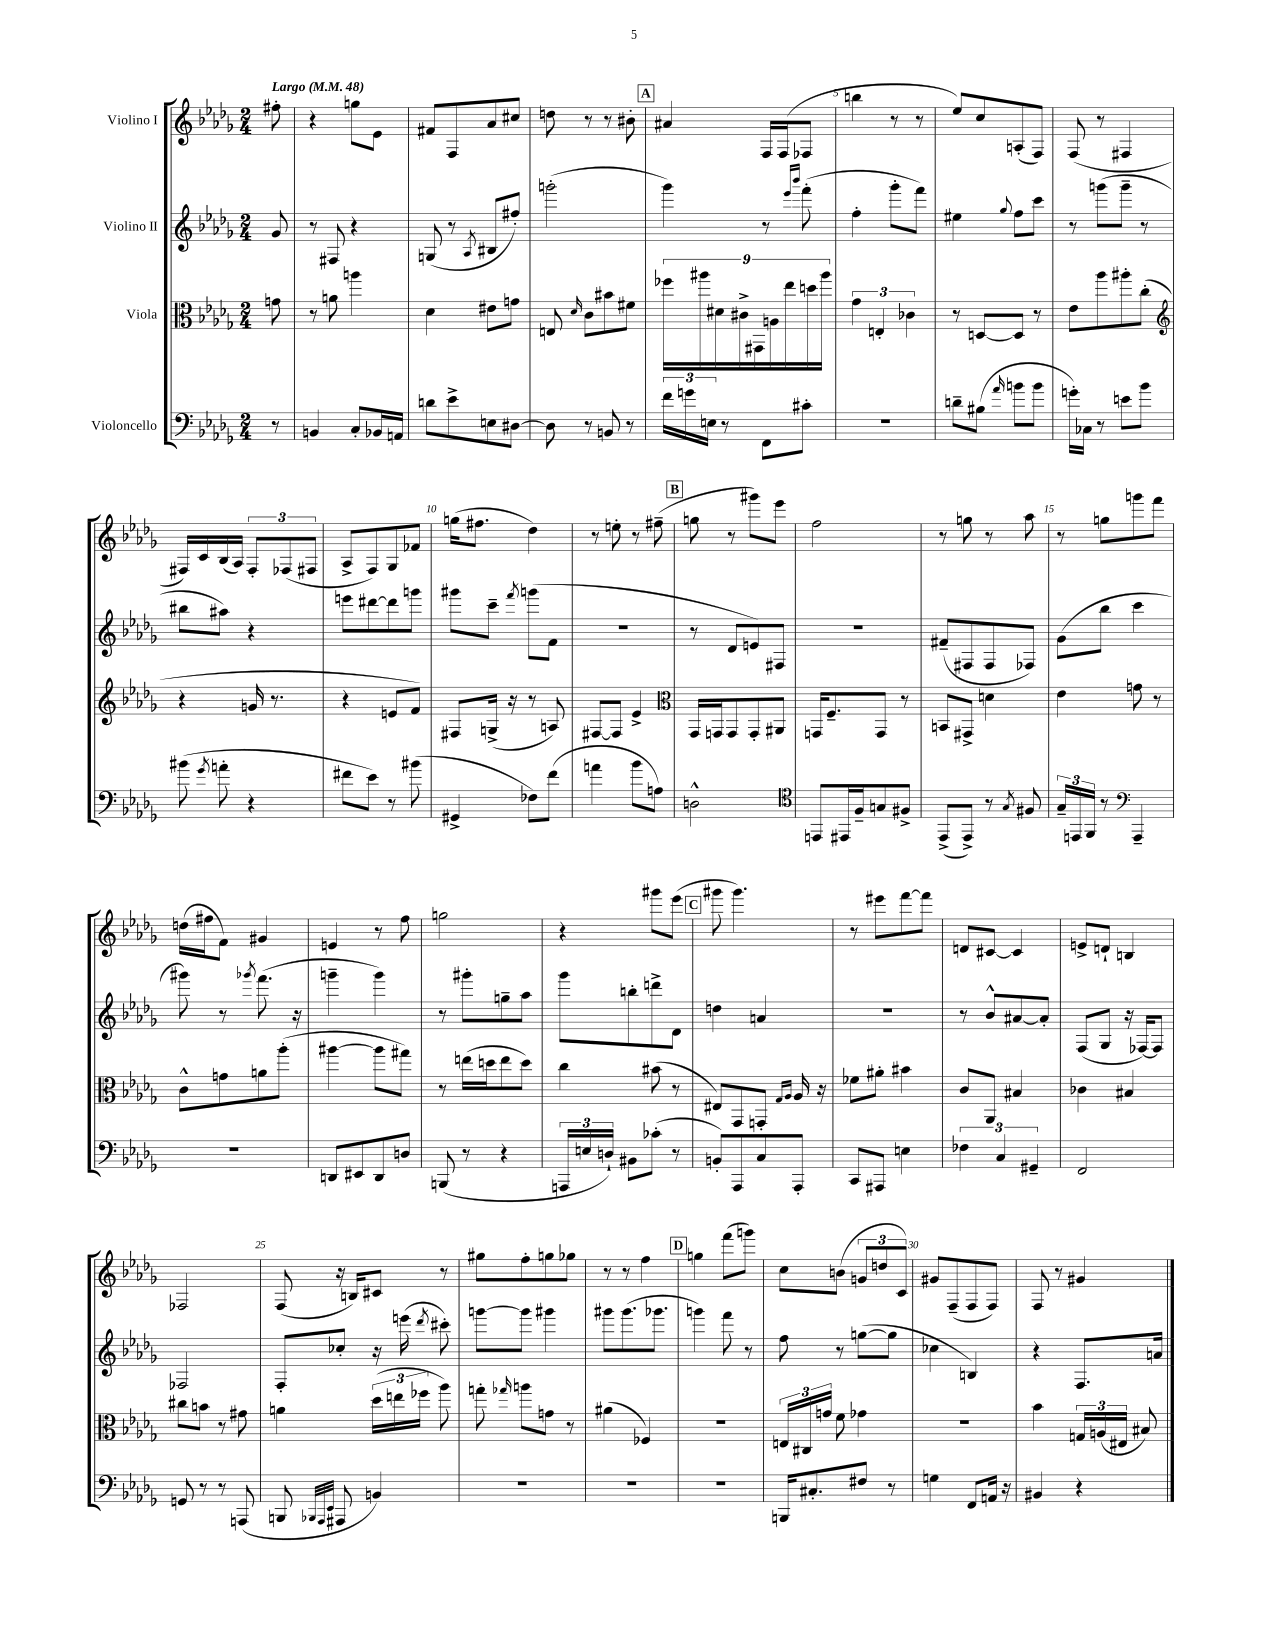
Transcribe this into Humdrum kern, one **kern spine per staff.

**kern	**kern	**kern	**kern
*staff4	*staff3	*staff2	*staff1
*clefF4	*clefC3	*clefG2	*clefG2
*k[b-e-a-d-g-]	*k[b-e-a-d-g-]	*k[b-e-a-d-g-]	*k[b-e-a-d-g-]
*M2/4	*M2/4	*M2/4	*M2/4
*MM48	*MM48	*MM48	*MM48
8r	8g\	8g-/	8ff#'\
=	=	=	=
4BB/	8r	8r	4r
.	8a\	8F#/	.
8C'/L	4aa\	4r	8gg\L
16BB-/L	.	.	8e-\J
16AA/JJ	.	.	.
=	=	=	=
8d\L	4d-\	(8G/	8f#/L
8e-^\	.	8r	8F/
.	.	8qA-/	.
8E\	8e#\L	8B#/L	8a-/
[8D#\J	8g\J	8ff#'/J)	8cc#/J
=	=	=	=
8D#\]	8E/	(2ggg'\	8dd\
.	16qqd-/	.	.
8r	8c\L	.	8r
8BB/	8b#\	.	8r
8r	8f#\J	.	8b#'\
=	=	=	=
24f\LL	18ff-\LL	4ggg-\)	4a#/
24g\	.	.	.
.	18aa#\	.	.
24E\JJ	.	.	.
.	18d#\	.	.
8r	.	.	.
.	18c#^\	.	.
.	18GG#\	.	.
8FF\L	.	8r	16F/LL
.	18A\	.	.
.	.	.	(16F/J
.	18ee-\	.	.
.	.	16qqeee-/LL	.
.	.	16qqbbb-/JJ	.
8c#'\J	.	(8fff'\	8F-/J
.	18dd\	.	.
.	18aa#\JJ	.	.
=	=	=	=
2r	6g-\	4ff'\	4bb\
.	6E'/	.	.
.	.	8ggg-'\L	8r
.	6c-\	.	.
.	.	8fff\J)	8r
=	=	=	=
8d~\L	8r	4ee#\	8ee-/L)
(8B#\J	[8D/L	.	8cc/
16qqa-/	.	8qqgg-/	.
8b\L	8D/]J	8ff\L	(8A'/
8b\J	8r	8ccc\J	8F/J)
=	=	=	=
16g'\LL)	8e-\L	8r	(8F/
16C-\JJ	.	.	.
8r	8aa-\	(8ggg\L	8r
8e\L	8aa#'\	8ggg~\J	4F#/
8b-\J	(8cc'\J	8r	.
=	=	=	=
*	*clefG2	*	*
(8b#\	4r	8bb#\L	16F#/LL)
.	.	.	16c/
8qg-/	.	.	.
8a'\	.	8aa#\J)	(16B-/
.	.	.	16A-/JJ)
4r	16g/	4r	12F#'/L
.	8.r	.	.
.	.	.	(12F-/
.	.	.	12F#/J
=	=	=	=
8f#\L	4r	8eee\L	8A-^/L
8e-\J)	.	[8ddd#\	8F/)
8r	8e/L	8ddd#\]	8G-/
(8b#\	8f/J)	8ggg\J	8f-/J
=	=	=	=
4GG#^/	8F#/L	8ggg#\L	(16gg\LK
.	.	.	8.ff#\J
.	(16G^/Jk	8ccc~\J	.
.	16r	.	.
.	.	8qfff/	.
8F-\L)	8r	(8ggg\L	4dd-\)
(8f\J	8A/)	8f\J	.
=	=	=	=
4a\	[8F#/L	2r	8r
.	8F#/]J	.	8ee'\
8b-\L	4e-^/	.	8r
8A\J)	.	.	(8ff#~\
=	=	=	=
*	*clefC3	*	*
2D^^\	16GG-/LL	8r	8gg\
.	16GG/J	.	.
.	8GG/	8d-/L	8r
.	8GG'/	8e/)	8ggg#\L)
.	8AA#/J	8F#/J	8eee-\J
=	=	=	=
*clefC4	*	*	*
8EE/L	16GG/LK	2r	2ff\
.	8.F~/	.	.
16EE#/L	.	.	.
16F~/J	.	.	.
8G/	8GG/J	.	.
8F#^/J	8r	.	.
=	=	=	=
(8EE-^/L	8BB/L	(8f#~/L	8r
8EE-^/J)	8GG#^/J	8F#/	8gg\
8r	4d\	8F#/	8r
8qG-/	.	.	.
8F#/	.	8F-/J)	8aa-\
=	=	=	=
24G-~/LL	4e-\	(8g-\L	8r
24EE/	.	.	.
24FF/JJ	.	.	.
8r	.	8bb-\J	8gg\L
*clefF4	*	*	*
4AAA-~/	8g\	4ccc\	8ggg\
.	8r	.	8fff\J
=	=	=	=
2r	8c^^\L	8ggg#\)	(16dd\LL
.	.	.	16ff#\J
.	8g\	8r	8f\J)
.	.	8qggg-/	.
.	8a\	(8.fff\	4g#/
.	(8aa-'\J	.	.
.	.	16r	.
=	=	=	=
8DD/L	[4aa#\	4ggg~\	4e/
8EE#/	.	.	.
8DD/	8aa#\]L	4ggg\)	8r
8D/J	8gg#\J)	.	8ff\
=	=	=	=
(8BBB/	8r	8r	2gg\
8r	(16ee\LL	8ggg#'\L	.
.	16dd\J	.	.
4r	8ee\	8gg~\	.
.	8dd\J)	8aa-\J	.
=	=	=	=
24AAA/LL	4cc\	8ggg-\L	4r
24E/	.	.	.
24D`/JJ)	.	.	.
8BB#\L	.	8bb'\	.
(8c-'\J	(8b#\	8ddd^\	8ggg#\L
8r	8r	8d-\J	(8eee-\J
=	=	=	=
8BB'/L)	8E#/L)	4dd\	8ggg#\
8AAA-/	8GG-/	.	4.ggg#\)
8C/	8GG'/J	4a/	.
.	16qqG-/LL	.	.
.	16qqA-/JJ	.	.
8AAA-'/J	16A-/	.	.
.	16r	.	.
=	=	=	=
8CC/L	8f-\L	2r	8r
8AAA#/J	8a#'\J	.	8eee#\L
4E\	4b#\	.	[8fff\
.	.	.	8fff\]J
=	=	=	=
6F-\	8c/L	8r	8d/L
.	8AA-/J	8b-^^/L	[8c#/J
6C/	.	.	.
.	4B#/	[8a#/	4c#/]
6GG#~/	.	.	.
.	.	8a#'/]J	.
=	=	=	=
2FF/	4c-\	(8F/L	8e^/L
.	.	8G-/J	8d`/J
.	4B#/	16r	4B/
.	.	[16F-/LK)	.
.	.	8F-/]J	.
=	=	=	=
8GG/	8cc#\L	2F-/	2F-/
8r	8b\J	.	.
8r	8r	.	.
(8AAA/	8g#\	.	.
=	=	=	=
8BBB/	4a\	8F'/L	(8F/
32qqBBB-/LLL	.	.	.
32qqAAA-/	.	.	.
32qqEE-/JJJ	.	.	.
8AAA#/	.	8cc-'/J	16r
.	.	.	16B/LK)
4BB/)	(24dd-\LL	16r	8c#/J
.	24ee\	.	.
.	.	(16eee\	.
.	24ff-\JJ	.	.
.	.	8qddd-/	.
.	8aa-\)	8ccc#'\)	8r
=	=	=	=
2r	8gg'\	[8ggg\L	8gg#\L
.	16qqgg-/	.	.
.	8aa\L	8ggg\]J	8ff'\
.	8g\J	4ggg#\	8gg\
.	8r	.	8gg-\J
=	=	=	=
2r	(4a#\	8ggg#\L	8r
.	.	(8.ggg#\	8r
.	4F-/)	.	4ff\
.	.	8.ggg-\J	.
=	=	=	=
2r	2r	4ggg\)	4gg\
.	.	8fff\	(8fff\L
.	.	8r	8ggg\J)
=	=	=	=
16BBB/LK	24E/LL	8ff\	8cc\L
.	24C#/	.	.
8.C#'/	.	.	.
.	24g/JJ	.	.
.	8f\	8r	(8b\J
8F#/J	4g-\	([8gg\L	12g/L
.	.	.	12dd/
8r	.	8gg\]J	.
.	.	.	12c/J)
=	=	=	=
4G\	2r	4cc-\	8g#/L
.	.	.	(8F~/
8FF/L	.	4B/)	8F/
16AA/Jk	.	.	8F/J)
16r	.	.	.
=	=	=	=
4BB#/	4b-\	4r	8F/
.	.	.	8r
4r	24G/LL	8.F/L	4g#/
.	(24A/	.	.
.	24E#/JJ	.	.
.	8B#/)	.	.
.	.	16a/Jk	.
==	==	==	==
*-	*-	*-	*-
